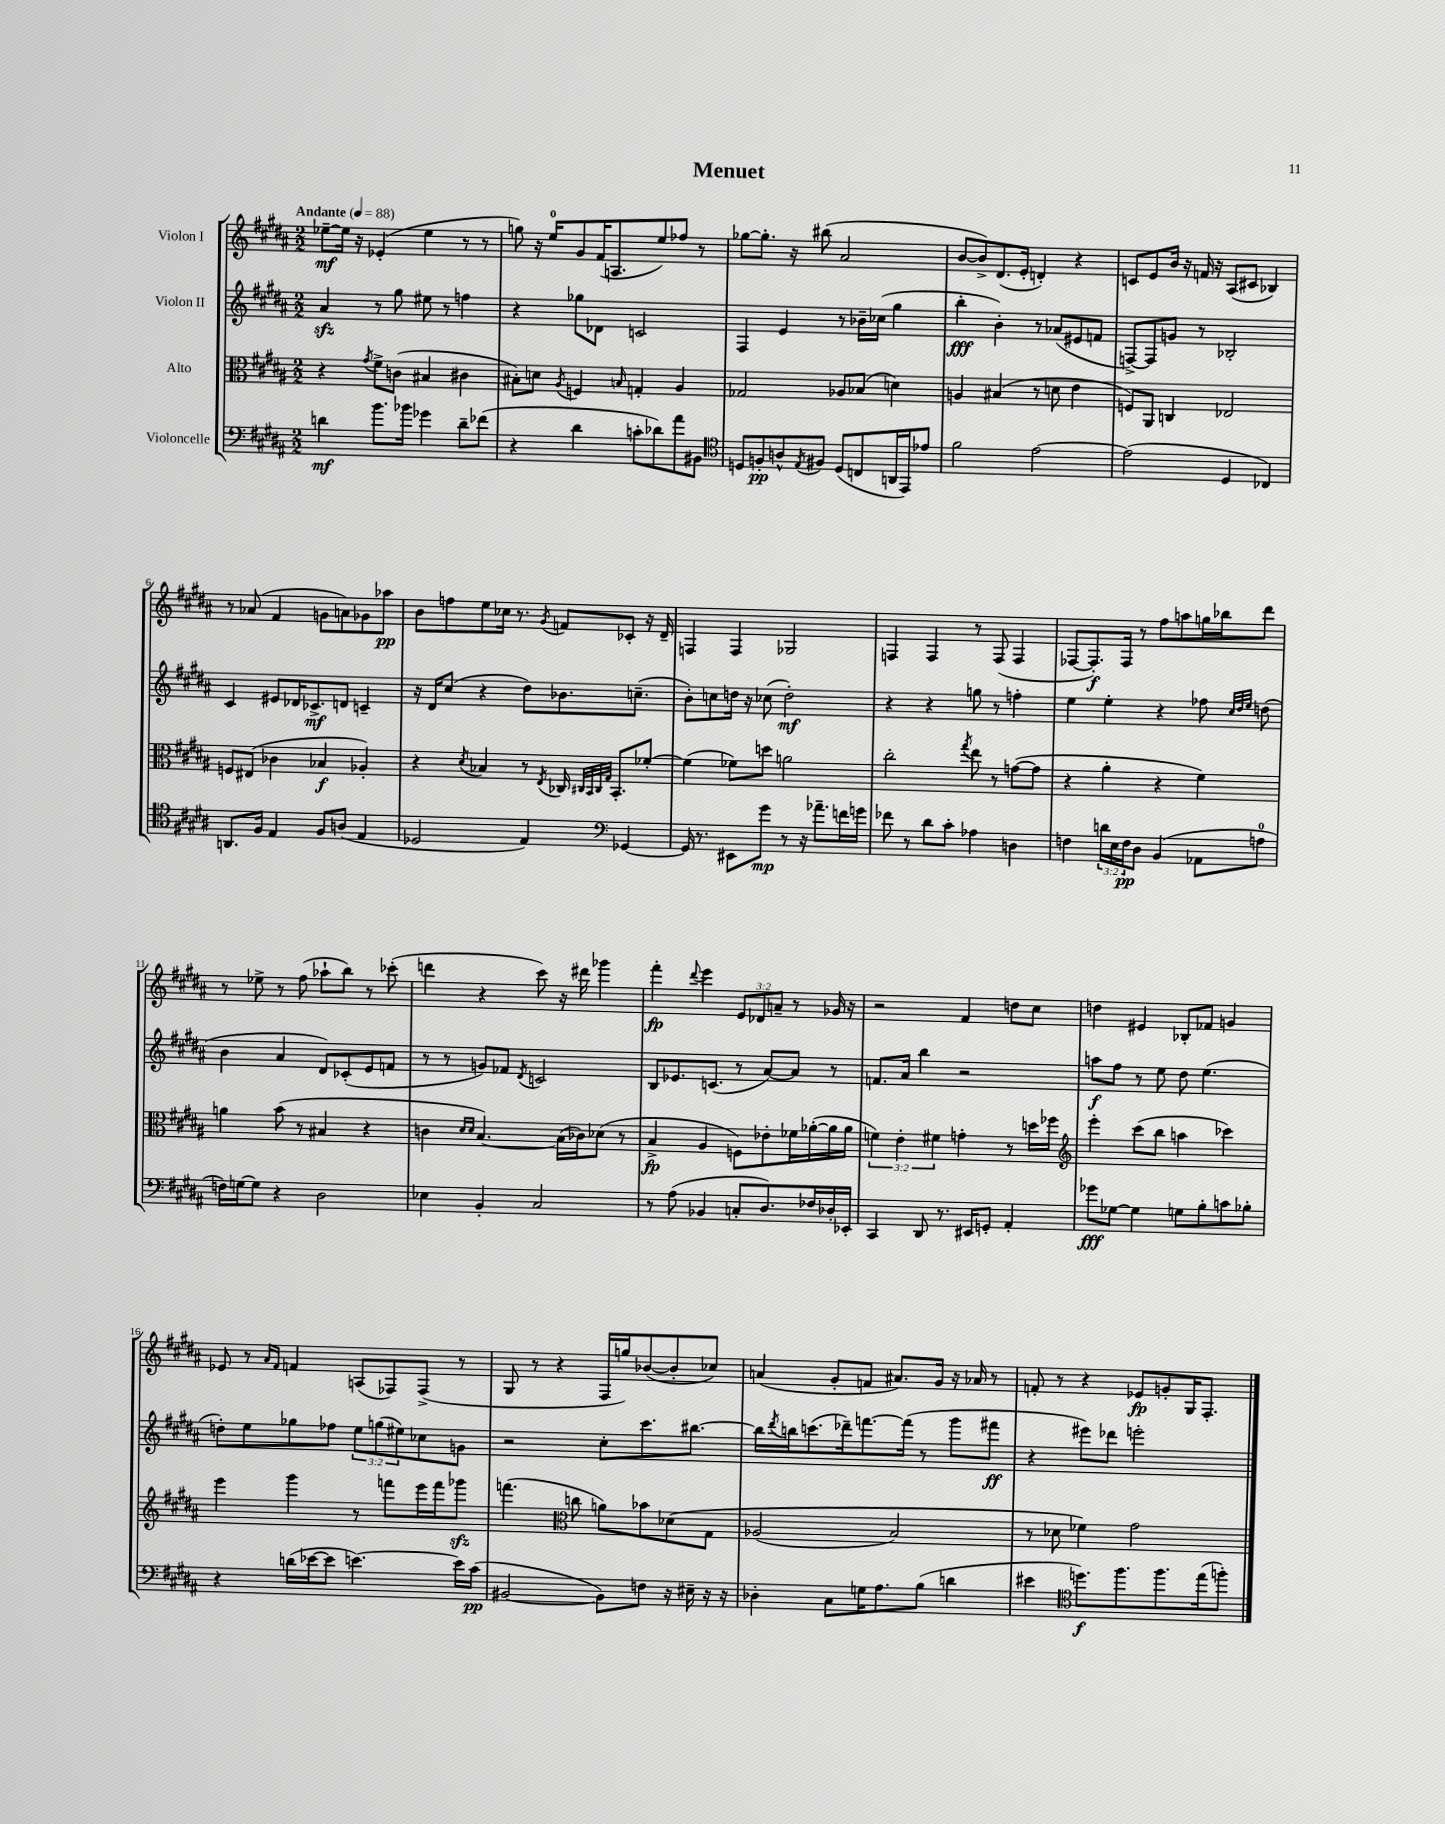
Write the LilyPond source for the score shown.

\header { title = "Menuet" }
<<
\new StaffGroup <<
\new Staff = "s0" \with { instrumentName = "Violon I" } {
    \clef treble \key b \major \numericTimeSignature \time 2/2 \override Staff.TupletNumber.text = #tuplet-number::calc-fraction-text \tempo "Andante" 4 = 88
    ees''8~--\mf ees''16 r16 ees'4-.( ees''4 r8 r8 |
    g''8) r16 e''16-0 gis'8 fis'16( a8. e''8) fes''8 r8 |
    ges''8~ ges''8.-. r16 bis''8( ais'2 |
    b'8~ b'8->) dis'8.( e'16-. d'4-.) r4 |
    c'8 e'8 b'16 r16 f'16 r16 ais8( cis'8 bes4) |
    r8 aes'8( fis'4 g'8 a'8) ges'8 aes''8\pp |
    b'8 f''8 e''8 ces''16 r8. \acciaccatura { gis'8 } f'8 ces'8-. r16 dis'16-- |
    f4 f4 ges2 |
    f4 f4 r8 f8( f4 |
    fes8~ fes8.-.\f) fes16 r8 fis''8 a''8 g''16 bes''16 dis'''8 |
    r8 ees''8-> r8 fis''8( aes''8-! b''8) r8 ces'''8-.( |
    d'''4 r4 cis'''8) r16 dis'''16 ges'''4 |
    fis'''4-.\fp \appoggiatura { dis'''8 } e'''4 \tuplet 3/2 { e'8 des'8 a'8-- } r8 ges'16 r16 |
    r2 fis'4 d''8 cis''8 |
    d''4 eis'4 bes8-. fes'8 g'4 |
    ees'8 r8 \grace { ais'16 fis'16 } f'4 a8( fes8) fes8->( r8 |
    gis8 r8 r4 fis16 g''16) bes'8~( bes'8-. ces''8) |
    a'4( gis'8-. f'8 ais'8.) gis'16 r16 aes'16 r8 |
    f'8-. r8 r4 ees'8\fp g'8-. gis16 fis8.-. \bar "|." |
}
\new Staff = "s1" \with { instrumentName = "Violon II" } {
    \clef treble \key b \major \numericTimeSignature \time 2/2 \override Staff.TupletNumber.text = #tuplet-number::calc-fraction-text
    ais'4\sfz r8 gis''8 eis''8 r8 f''4 |
    r4 ges''8 des'8 c'2 |
    fis4 e'4 r8 bes'16-- ces''16( gis''4 |
    b''4-.\fff b'4-.) r8 aes'8( eis'8 f'8 |
    f8~->) f8 g'8 r8 bes2-. |
    cis'4 eis'8 des'16 ces'8.->\mf d'8 c'4-- |
    r16 dis'16 cis''8( r4 dis''8) bes'8. c''8.--( |
    b'8-.) c''8 d''16 r16 ces''8( d''2-.\mf) |
    r4 r4 g''8 r8 f''4-. |
    e''4 e''4-. r4 fes''8 \grace { cis''32 dis''32 e''32 } d''8( |
    b'4 ais'4 dis'8) ces'8-.( e'8 f'8 |
    r8 r8 g'8) fes'8 \acciaccatura { dis'8 } c'2 |
    b8 ees'8. c'8.( r8 ais'8~) ais'8 r8 |
    f'8. ais'16 b''4 r2 |
    a''8\f fis''8 r8 e''8 dis''8 e''4.( |
    d''8-.) e''8 ges''8 fes''8 \tuplet 3/2 { e''8 g''8( eis''8) } ces''8 g'8 |
    r2 cis''8-. cis'''8. bis''8.~ |
    bis''16 \acciaccatura { dis'''8 } b''16 c'''8.( des'''16--) f'''8.~ f'''16( r8 gis'''8 fis'''8\ff |
    r4 eis'''8) des'''8 e'''2-. \bar "|." |
}
\new Staff = "s2" \with { instrumentName = "Alto" } {
    \clef alto \key b \major \numericTimeSignature \time 2/2 \override Staff.TupletNumber.text = #tuplet-number::calc-fraction-text
    r4 \acciaccatura { gis'8 } fis'8-> c'8( bis4 cis'4 |
    bis8-.) d'8 \acciaccatura { ais8 } f4 \grace { b16 } g4-. ais4 |
    ges2 aes8 bes8( d'4) |
    a4 bis4( r8 d'8 e'4 |
    f8) ais,8 c4 ees2 |
    f8 eis8( ces'4 bes4\f aes4-.) |
    r4 \acciaccatura { dis'8 } bes4 r8 \acciaccatura { e8 } ces16 \grace { cis32 b,32 cis32 gis32 } b,8.-. fes'8~-. |
    fes'4( fes'8) d''8 a'2 |
    cis''2-. \acciaccatura { gis''8 } e''8 r8 g'8~( g'8 |
    r4 ais'4-. r4 fis'4) |
    a'4 b'8( r8 bis4 r4 |
    c'4 \grace { dis'16 dis'16 } b4.~) b16( ces'16) des'8( r8 |
    b4->\fp ais4 f8) ees'8-. fes'16 aes'16~-.( aes'16 aes'16 |
    \tuplet 3/2 { f'4) e'4-. fis'4 } g'4-. r8 d''16 fes''16 |
    \clef treble e'''4-. cis'''8( b''8 a''4 ces'''4) |
    e'''4 gis'''4 r8 f'''8 e'''16 f'''16 ges'''8\sfz |
    f'''4.( \clef alto c''8 a'8) bes'8 des'8\( gis8 |
    aes2( b2) |
    r8 des'8 fes'4\) gis'2 \bar "|." |
}
\new Staff = "s3" \with { instrumentName = "Violoncelle" } {
    \clef bass \key b \major \numericTimeSignature \time 2/2 \override Staff.TupletNumber.text = #tuplet-number::calc-fraction-text
    d'4\mf b'8. bes'16 ges'4 d'8-- fes'8( |
    r4 dis'4 c'8-. des'8) ais'8 bis,8 |
    \clef tenor d8 f8-.\pp a8-^ \acciaccatura { e8 } fis8 d8( c8 a,16 e,16) ees'8 |
    fis'2 e'2~ |
    e'2( dis4 ces4) |
    a,8. fis16 e4 fis8 a8( e4 |
    des2 e4) \clef bass ges,4~ |
    ges,16 r8. eis,8 gis'8\mp r8 r16 aes'8.-- f'16 g'16 |
    fes'8 r8 dis'8 cis'8-. aes4 d4 |
    f4 \tuplet 3/2 { d'16 e16 f16\pp } dis8 b,4( aes,8 a8-0 |
    f16) g16~ g8 r4 dis2 |
    ees4 b,4-. cis2 |
    r8 ais8( bes,4 c8-. dis8.) fes16 des16-. ees,16-. |
    cis,4 dis,8 r8. eis,16 g,8-. ais,4-. |
    ges'8\fff ges8~ ges4 g8 b8-. c'8 bes8-. |
    r4 d'16( ees'16~ ees'8 e'4.~) e'16 cis'16\pp( |
    bis,2~ bis,8) f8 r16 eis16-- r16 r16 |
    des4-. cis8 g16 ais8. b8( d'4 |
    eis'4 \clef tenor d''8.\f) fis''8. fis''8. e''16( f''8-.) \bar "|." |
}
>>
>>
